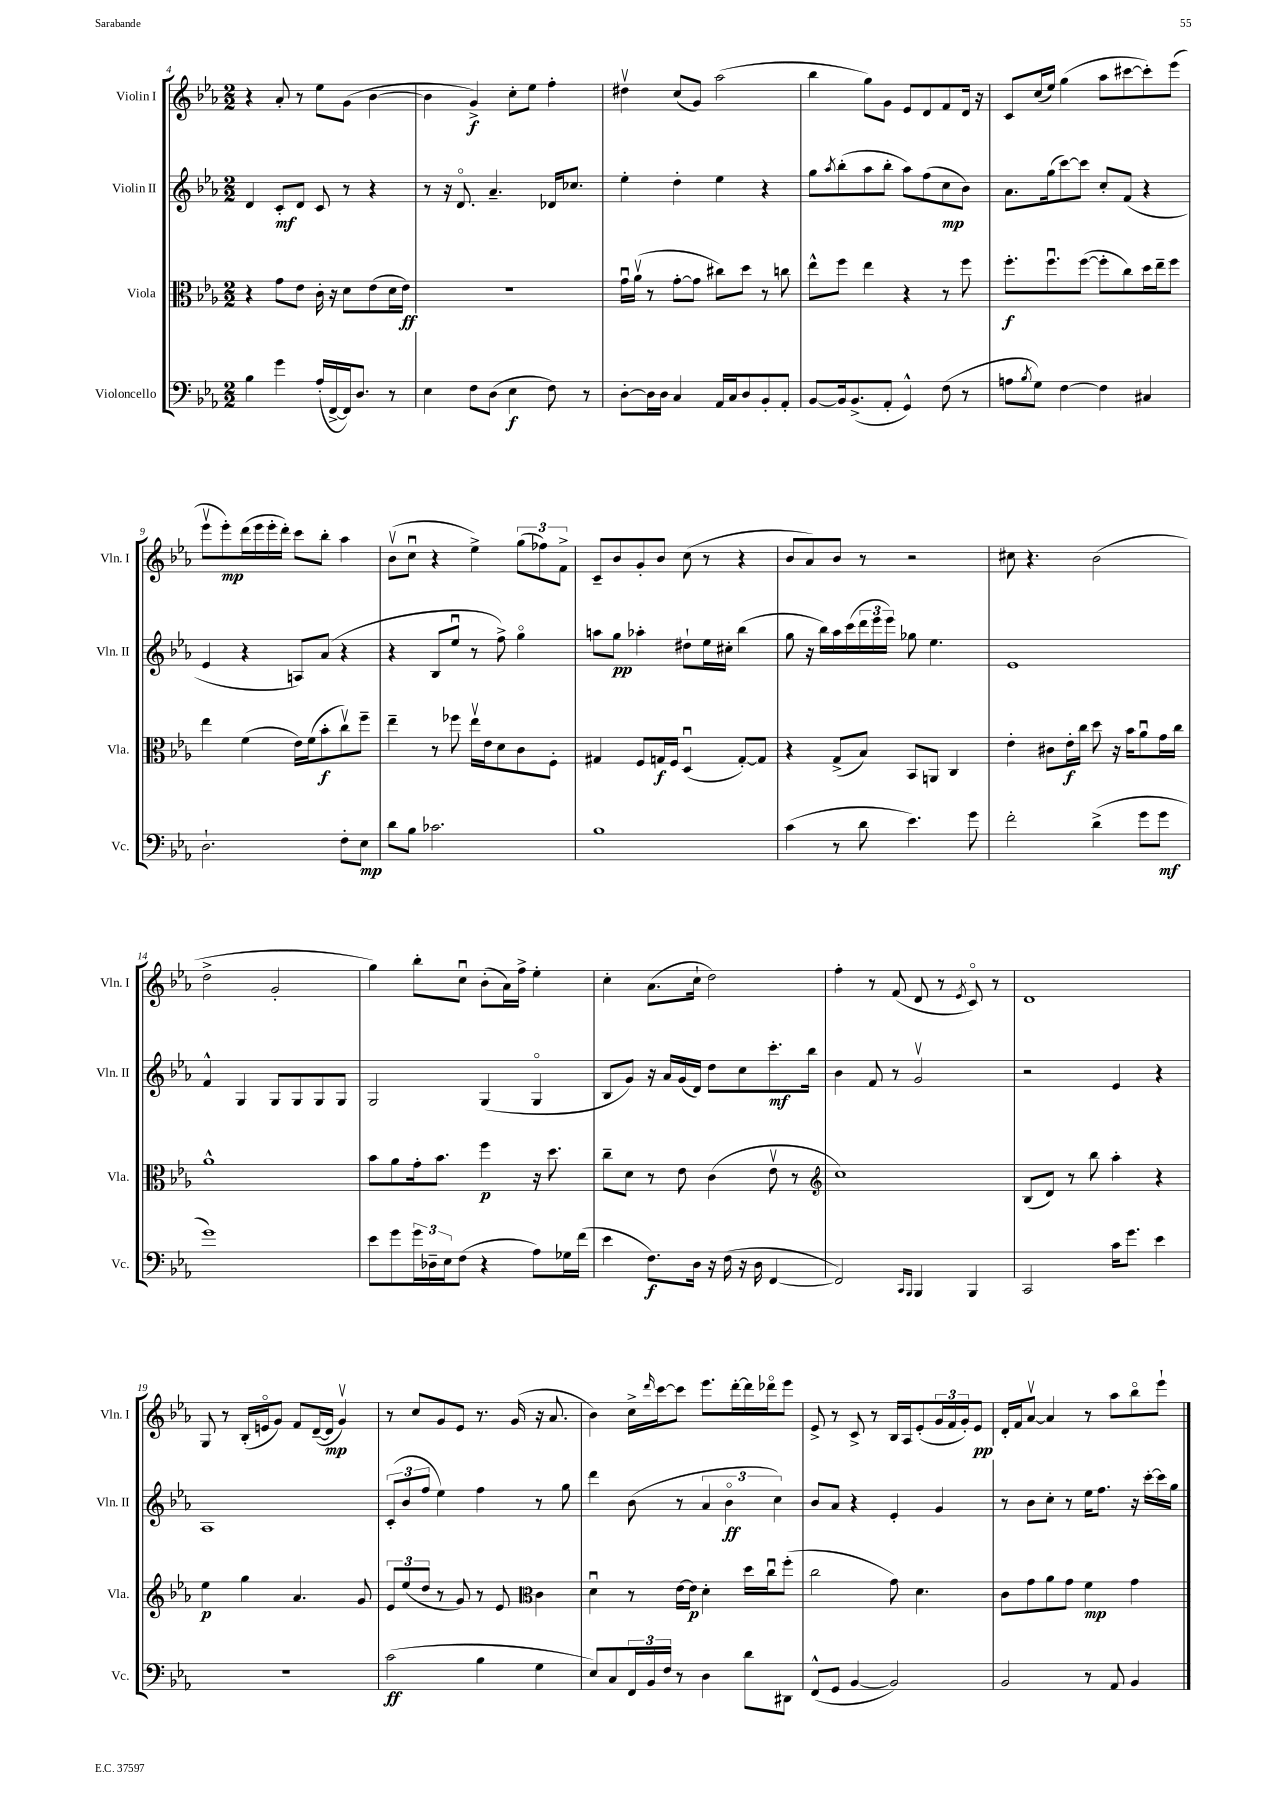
<<
\new StaffGroup <<
\new Staff = "s0" \with { instrumentName = "Violin I" shortInstrumentName = "Vln. I" } {
    \clef treble \key ees \major \numericTimeSignature \time 2/2
    r4 aes'8-. r8 ees''8 g'8( bes'4~ |
    bes'4 g'4->\f) c''8-. ees''8 f''4-. |
    dis''4\upbow c''8( g'8) aes''2( |
    bes''4 g''8) g'8 ees'8 d'8 f'8 d'16 r16 |
    c'8 c''16( ees''16) g''4( aes''8 cis'''8~ cis'''8-.) ees'''8( |
    ees'''8\upbow ees'''8-.\mp) d'''16( ees'''16 ees'''16-. d'''16-.) c'''8 bes''8-. aes''4 |
    bes'8\upbow( c''8\downbow r4 ees''4->) \tuplet 3/2 { g''8( fes''8) f'8-> } |
    c'8-- bes'8 g'8-. bes'8 c''8( r8 r4 |
    bes'8 aes'8) bes'8 r8 r2 |
    cis''8 r4. bes'2( |
    d''2-> g'2-. |
    g''4) bes''8-. c''8\downbow bes'8-.( aes'16) f''16-> ees''4-. |
    c''4-. aes'8.( c''16-! d''2) |
    f''4-. r8 f'8( d'8 r8 \acciaccatura { ees'8 } c'8\flageolet) r8 |
    d'1 |
    g8 r8 bes16-.( e'16\flageolet g'8) f'8 d'16~--( d'16\mp g'4\upbow) |
    r8 c''8 g'8 ees'8 r8. g'16( r16 aes'8. |
    bes'4) c''16-> \grace { d'''16 } c'''16~ c'''8 ees'''8. d'''16~-. d'''16 des'''16\flageolet ees'''8 |
    ees'8-> r8 c'8-> r8 bes16 aes16 ees'8-.( \tuplet 3/2 { g'16 f'16 g'16-.) } ees'8\pp |
    d'16-. f'16 aes'8~\upbow aes'4 r8 aes''8 bes''8\flageolet ees'''8-! \bar "|." |
}
\new Staff = "s1" \with { instrumentName = "Violin II" shortInstrumentName = "Vln. II" } {
    \clef treble \key ees \major \numericTimeSignature \time 2/2
    d'4 c'8-.\mf d'8 c'8 r8 r4 |
    r8 r16 d'8.\flageolet aes'4.-- des'16 ces''8. |
    ees''4-. d''4-. ees''4 r4 |
    g''8 \acciaccatura { aes''8 } bes''8-.( aes''8 bes''8-. aes''8) f''8( c''8\mp bes'8) |
    aes'8. g''16( c'''8~) c'''8 c''8-. f'8( r4 |
    ees'4 r4 a8) aes'8( r4 |
    r4 bes8 ees''8\downbow r8 f''8->) g''4\flageolet |
    a''8 g''8\pp aes''4-. dis''8-! ees''16 cis''16-. bes''4( |
    g''8 r16 bes''16) aes''16 c'''16( \tuplet 3/2 { d'''16 ees'''16 ees'''16) } ges''8 ees''4. |
    ees'1 |
    f'4-^ g4 g8 g8 g8 g8 |
    g2 g4( g4\flageolet |
    bes8 g'8) r16 aes'16 g'16( d'16) d''8 c''8 c'''8.-.\mf bes''16 |
    bes'4 f'8 r8 g'2\upbow |
    r2 ees'4 r4 |
    aes1 |
    \tuplet 3/2 { c'8-.( bes'8 f''8 } ees''4) f''4 r8 g''8 |
    d'''4 bes'8( r8 \tuplet 3/2 { aes'4 bes'4\flageolet\ff c''4) } |
    bes'8 aes'8 r4 ees'4-. g'4 |
    r8 bes'8 c''8-. r8 ees''16 f''8. r16 c'''16~-. c'''16 g''16 \bar "|." |
}
\new Staff = "s2" \with { instrumentName = "Viola" shortInstrumentName = "Vla." } {
    \clef alto \key ees \major \numericTimeSignature \time 2/2
    r4 g'8 ees'8 c'16-. r16 d'8 ees'8( d'16 ees'16\ff) |
    R1 |
    g'16\downbow aes'16\upbow( r8 g'8~-. g'8 cis''8) d''8 r8 c''8 |
    ees''8-^ f''8 ees''4 r4 r8 f''8 |
    f''8.-.\f f''8.\downbow f''8~( f''8-. c''8) d''16 ees''16-- f''8 |
    ees''4 f'4( ees'16) f'16( bes'8-.\f c''8\upbow) f''8-- |
    ees''4-- r8 fes''8 ees''16\upbow ees'16 d'8 c'8 f8-. |
    gis4 f8 g16\f f16 d4\downbow( g8~-.) g8 |
    r4 g8->( bes8) bes,8 a,8 c4 |
    ees'4-. cis'8 ees'16-.\f c''16 d''8 r16 bes'16 aes'8\downbow g'16 c''16 |
    aes'1-^ |
    bes'8 aes'8 g'16-. bes'8. f''4\p r16 d''8. |
    c''8-- d'8 r8 ees'8 c'4( ees'8\upbow r8 |
    \clef treble c''1) |
    bes8( d'8) r8 bes''8 aes''4-. r4 |
    ees''4\p g''4 aes'4. g'8 |
    \tuplet 3/2 { ees'8 ees''8( d''8 } r8 g'8) r8 ees'8 \clef alto c'4 |
    d'4\downbow r8 ees'16~ ees'16\p d'4-. d''16 c''16\downbow f''8-.( |
    c''2 g'8) d'4. |
    c'8 g'8 aes'8 g'8 f'4\mp g'4 \bar "|." |
}
\new Staff = "s3" \with { instrumentName = "Violoncello" shortInstrumentName = "Vc." } {
    \clef bass \key ees \major \numericTimeSignature \time 2/2
    bes4 g'4 aes16-.( f,16~-> f,16) d8. r8 |
    ees4 f8 d8( ees4\f f8) r8 |
    d8~-. d16 d16 c4 aes,16 c16 d8 bes,8-. aes,8-. |
    bes,8~ bes,16 bes,8.->( aes,8-. g,4-^) f8( r8 |
    a8 \acciaccatura { bes8 } g8) f4~ f4 cis4 |
    d2.-! f8-. ees8\mp |
    d'8 bes8 ces'2. |
    bes1 |
    c'4( r8 d'8 ees'4.) g'8 |
    f'2-. d'4->( g'8 g'8\mf |
    g'1) |
    ees'8 g'8 \tuplet 3/2 { g'16 des16-- ees16 } f8( r4 aes8) ges16 f'16( |
    ees'4 f8.\f) d16 r16 f16( r16 d16 f,4~ |
    f,2) \grace { c,16 bes,,16 } bes,,4 bes,,4 |
    c,2 c'16 g'8. ees'4 |
    R1 |
    c'2\ff( bes4 g4 |
    ees8) c8 \tuplet 3/2 { f,16 bes,16 f16 } r8 d4 d'8 dis,8 |
    f,8-^( g,8 bes,4~ bes,2) |
    bes,2 r8 aes,8 bes,4 \bar "|." |
}
>>
>>
\layout { \context { \Score currentBarNumber = #4 } }
